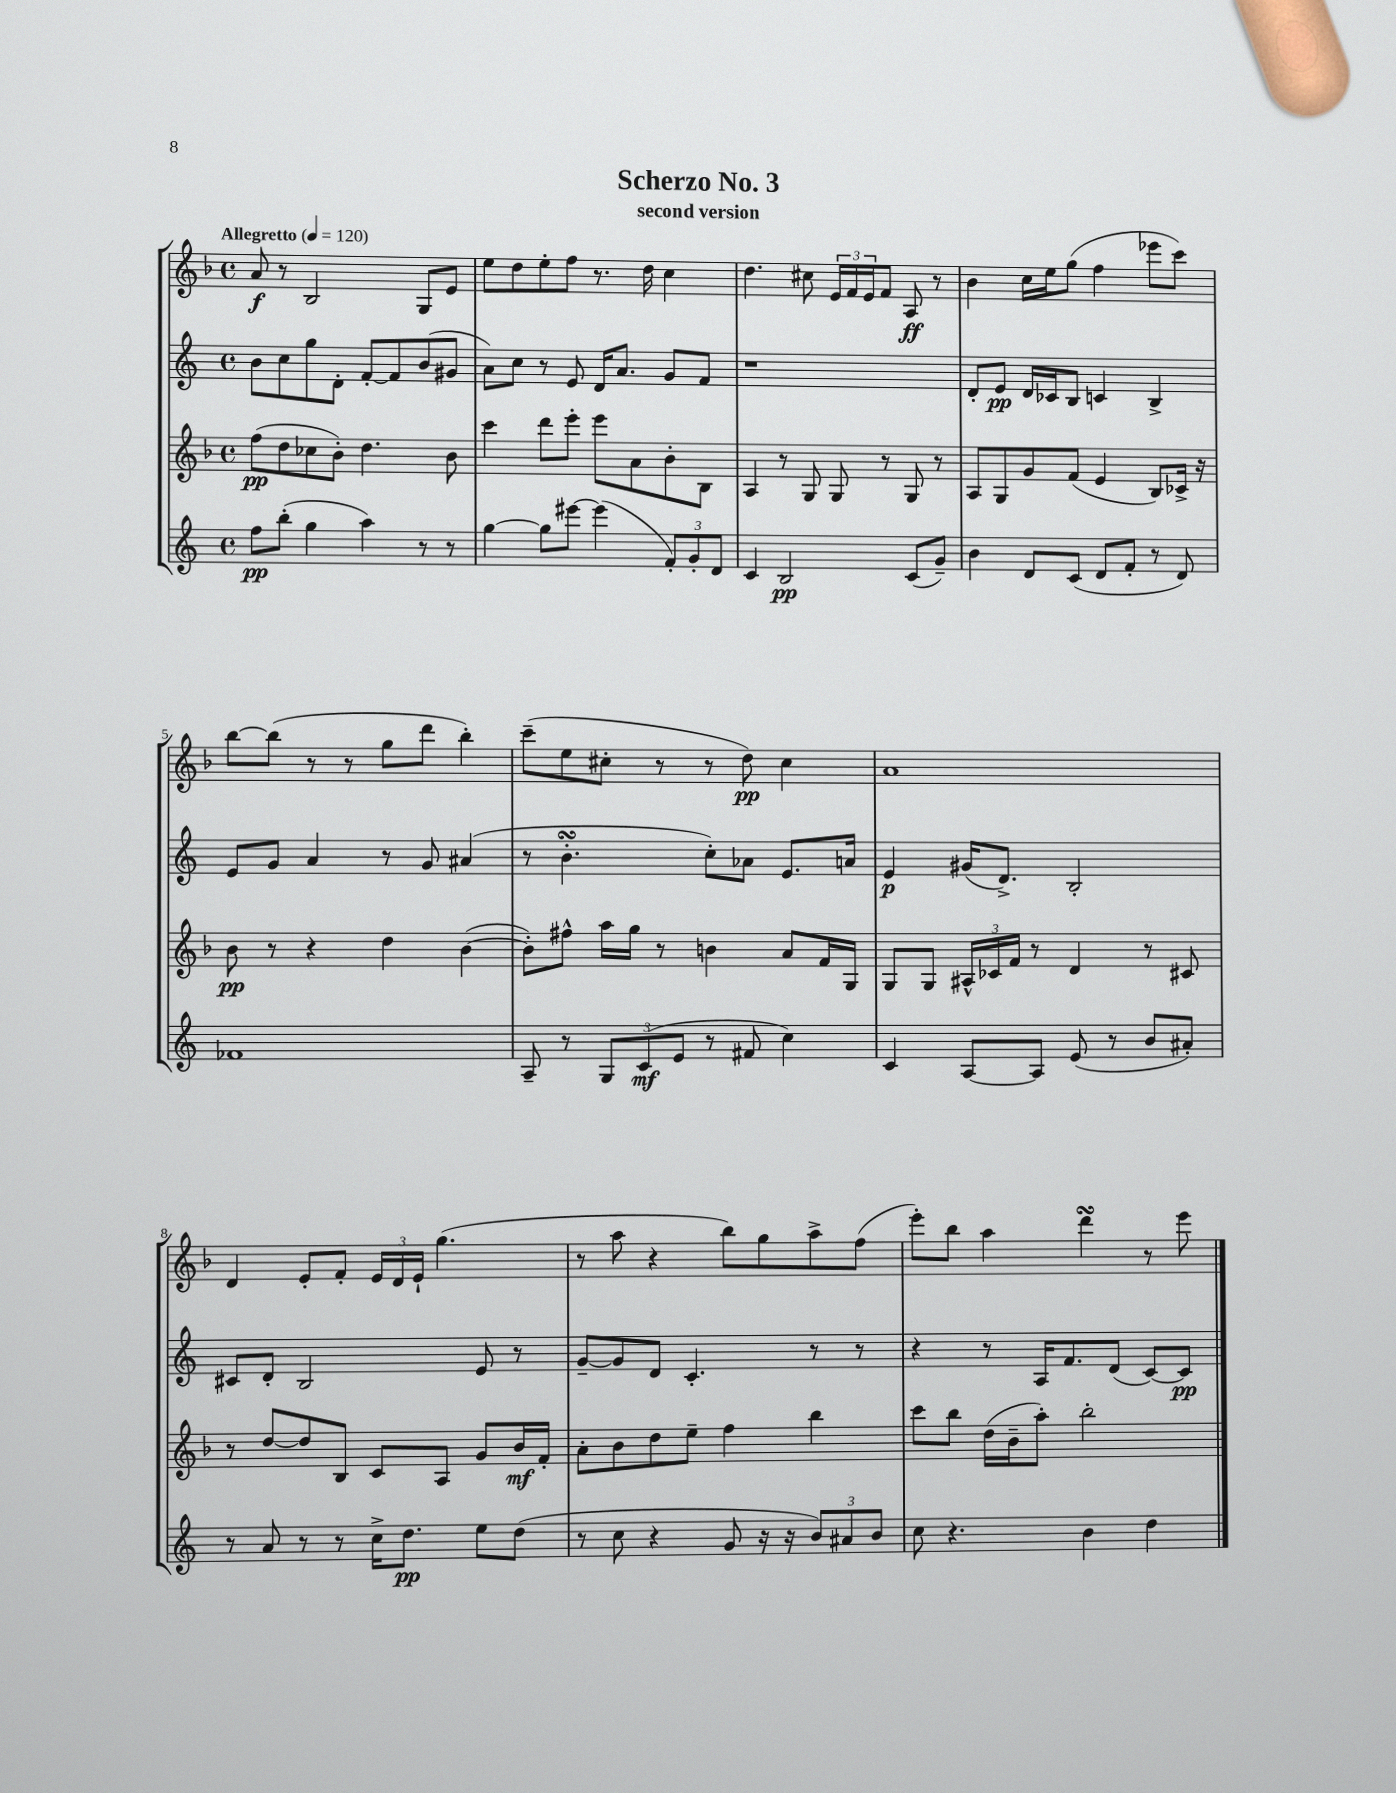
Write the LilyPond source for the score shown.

\header { title = "Scherzo No. 3" subtitle = "second version" }
<<
\new StaffGroup <<
\new Staff = "s0" {
    \clef treble \key f \major \defaultTimeSignature \time 4/4 \tempo "Allegretto" 4 = 120
    a'8\f r8 bes2 g8 e'8 |
    e''8 d''8 e''8-. f''8 r8. d''16 c''4 |
    d''4. cis''8 \tuplet 3/2 { e'16 f'16 e'16 } f'8 a8\ff r8 |
    bes'4 c''16 e''16 g''8( f''4 ees'''8 c'''8) |
    bes''8~ bes''8( r8 r8 g''8 d'''8 bes''4-.) |
    c'''8--( e''8 cis''8-. r8 r8 d''8\pp) cis''4 |
    a'1 |
    d'4 e'8-. f'8-. \tuplet 3/2 { e'16 d'16 e'16-! } g''4.( |
    r8 a''8 r4 bes''8) g''8 a''8-> f''8( |
    e'''8-.) bes''8 a''4 d'''4\turn r8 e'''8 \bar "|." |
}
\new Staff = "s1" {
    \clef treble \key c \major \defaultTimeSignature \time 4/4
    b'8 c''8 g''8 d'8-. f'8~-. f'8 b'8( gis'8 |
    a'8) c''8 r8 e'8 d'16 a'8. g'8 f'8 |
    r1 |
    d'8-. e'8\pp d'16 ces'16 b8 c'4 b4-> |
    e'8 g'8 a'4 r8 g'8 ais'4( |
    r8 b'4.-.\turn c''8-.) aes'8 e'8. a'16 |
    e'4\p gis'16( d'8.->) b2-. |
    cis'8 d'8-. b2 e'8 r8 |
    g'8~-- g'8 d'8 c'4.-. r8 r8 |
    r4 r8 a16 f'8. d'8( c'8~) c'8\pp \bar "|." |
}
\new Staff = "s2" {
    \clef treble \key f \major \defaultTimeSignature \time 4/4
    f''8\pp( d''8 ces''8 bes'8-.) d''4. bes'8 |
    c'''4 d'''8 e'''8-. e'''8 a'8 bes'8-. bes8 |
    a4 r8 g8 g8 r8 g8 r8 |
    a8 g8 g'8 f'8( e'4 bes8) ces'16-> r16 |
    bes'8\pp r8 r4 d''4 bes'4~( |
    bes'8-.) fis''8-^ a''16 g''16 r8 b'4 a'8 f'16 g16 |
    g8 g8 \tuplet 3/2 { ais16-^ ces'16 f'16 } r8 d'4 r8 cis'8 |
    r8 d''8~ d''8 bes8 c'8 a8 g'8 bes'16\mf f'16-. |
    a'8-. bes'8 d''8 e''8-- f''4 bes''4 |
    c'''8 bes''8 d''16( bes'16-- a''8-.) bes''2-. \bar "|." |
}
\new Staff = "s3" {
    \clef treble \key c \major \defaultTimeSignature \time 4/4
    f''8\pp b''8-.( g''4 a''4) r8 r8 |
    g''4~ g''8 eis'''8~ eis'''4( \tuplet 3/2 { f'8-.) g'8-. d'8 } |
    c'4 b2\pp c'8( g'8--) |
    b'4 d'8 c'8( d'8 f'8-. r8 d'8) |
    fes'1 |
    a8-- r8 \tuplet 3/2 { g8 c'8\mf( e'8 } r8 fis'8 c''4) |
    c'4 a8~ a8 e'8( r8 b'8 ais'8-.) |
    r8 a'8 r8 r8 c''16-> d''8.\pp e''8 d''8( |
    r8 c''8 r4 g'8 r16 r16 \tuplet 3/2 { b'8) ais'8 b'8 } |
    c''8 r4. b'4 d''4 \bar "|." |
}
>>
>>
